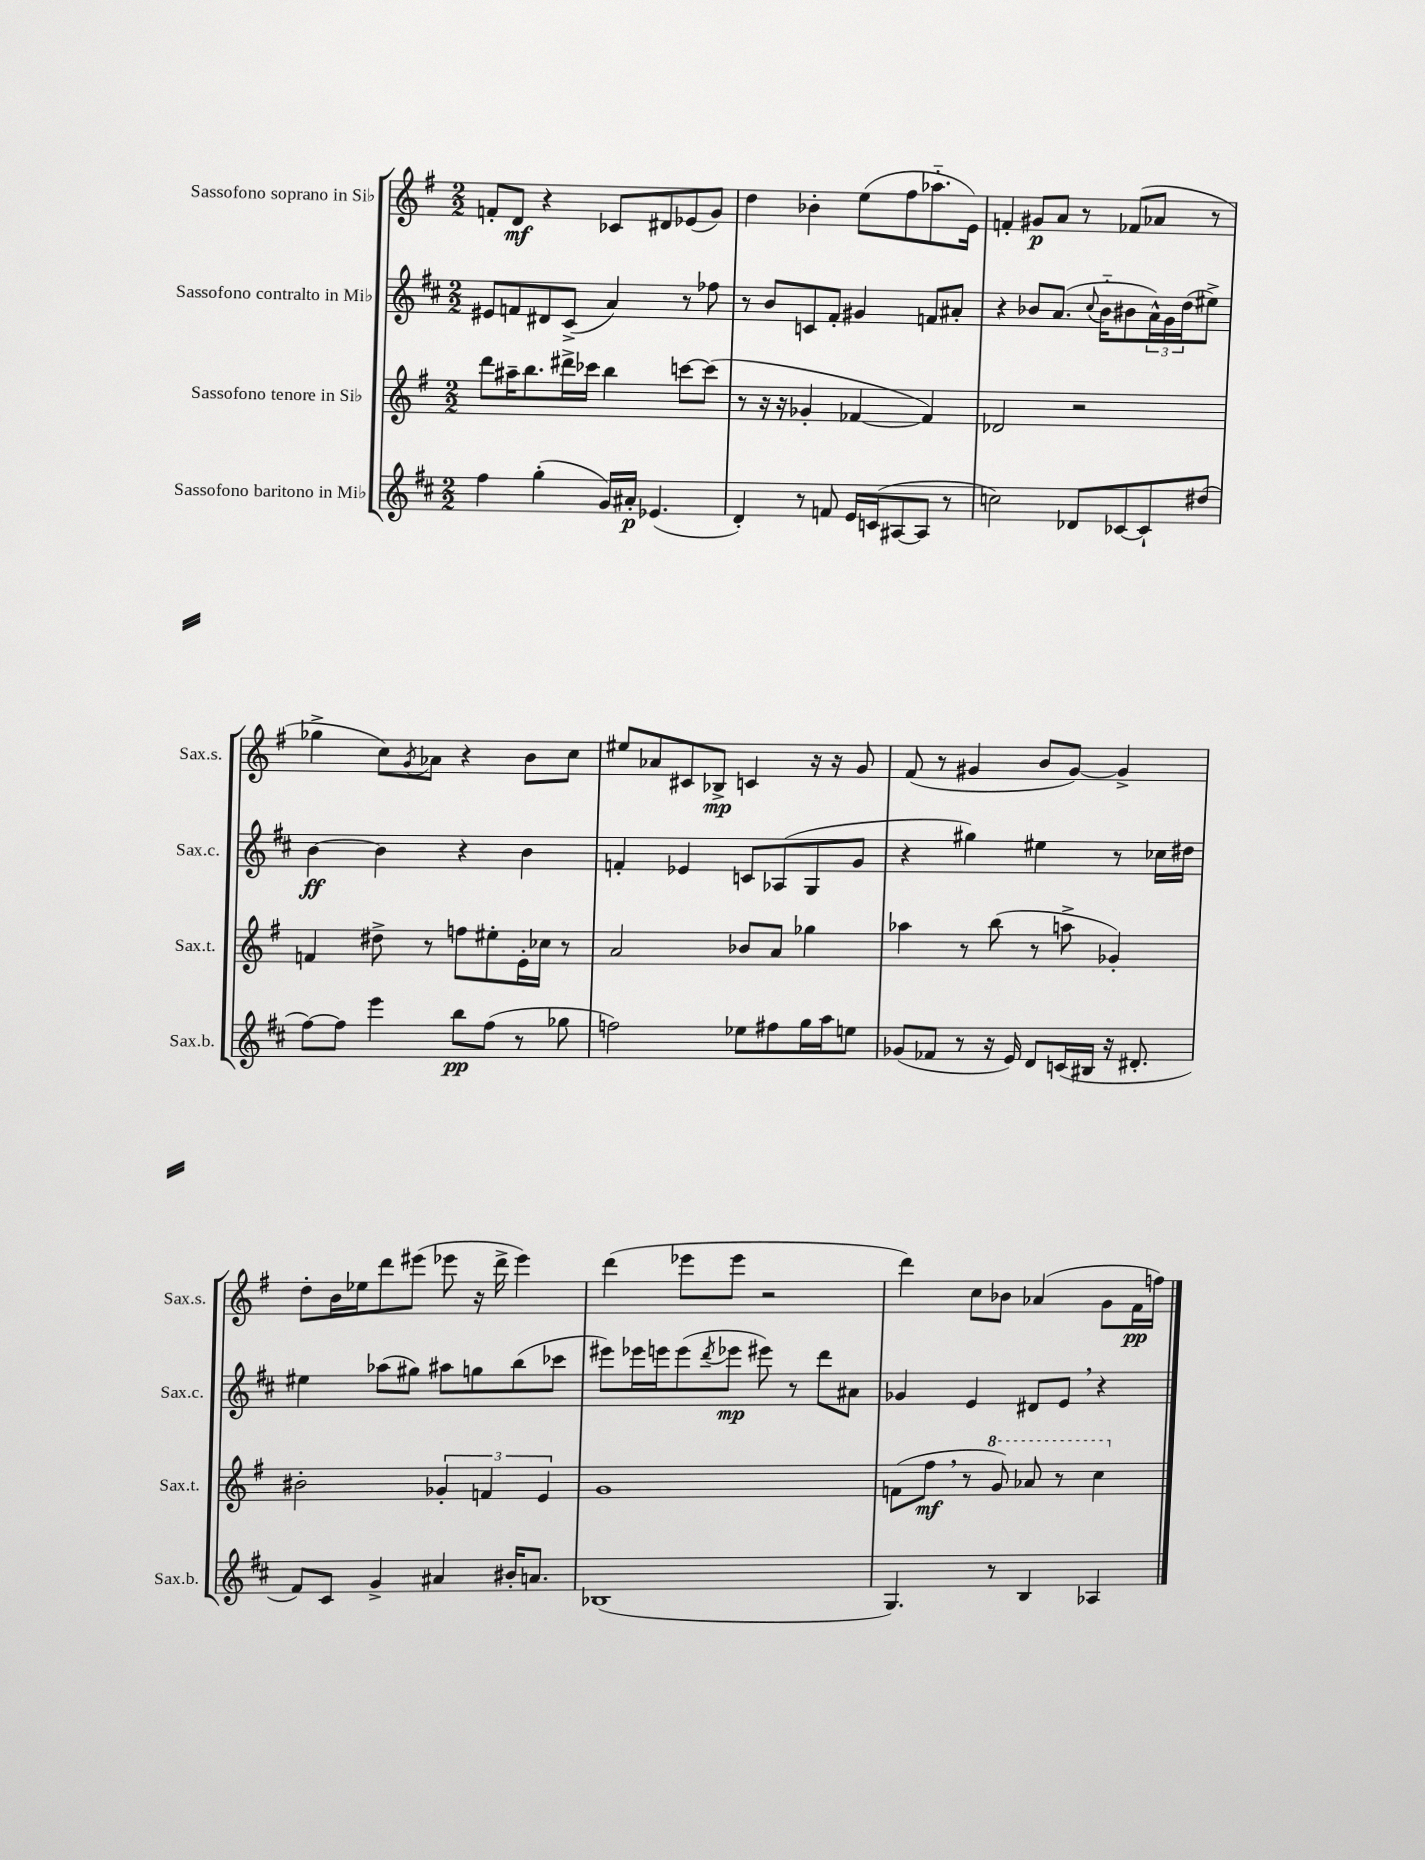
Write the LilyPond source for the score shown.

<<
\new StaffGroup <<
\new Staff = "s0" \with { instrumentName = "Sassofono soprano in Sib" shortInstrumentName = "Sax.s." } {
    \clef treble \key g \major \numericTimeSignature \time 2/2
    f'8-. d'8\mf r4 ces'8 dis'8 ees'8( g'8) |
    d''4 bes'4-. e''8( fis''8 aes''8.-_ e'16) |
    f'4-. gis'8\p a'8 r8 fes'8( aes'8 r8 |
    ges''4-> c''8) \acciaccatura { g'8 } aes'8 r4 b'8 c''8 |
    eis''8 aes'8 cis'8 bes8->\mp c'4 r16 r16 g'8 |
    fis'8( r8 gis'4 b'8 gis'8~) gis'4-> |
    d''8-. b'16 ees''16 d'''8 eis'''8( ees'''8 r16 d'''16-> ees'''4) |
    d'''4( ees'''8 ees'''8 r2 |
    d'''4) c''8 bes'8 aes'4( g'8 fis'16\pp f''16) \bar "|." |
}
\new Staff = "s1" \with { instrumentName = "Sassofono contralto in Mib" shortInstrumentName = "Sax.c." } {
    \clef treble \key d \major \numericTimeSignature \time 2/2
    eis'8 f'8 dis'8 cis'8->( a'4) r8 fes''8 |
    r8 b'8 c'8 fis'8-. gis'4 f'8 ais'8-. |
    r4 bes'8 a'8.( \appoggiatura { cis''8 } bes'16-_ bis'8 \tuplet 3/2 { a'16-^) g'16 d''16( } eis''8->) |
    b'4~\ff b'4 r4 b'4 |
    f'4-. ees'4 c'8 aes8( g8 g'8 |
    r4 gis''4) eis''4 r8 ces''16 dis''16 |
    eis''4 aes''8( gis''8) ais''8 g''8 b''8( ces'''8 |
    eis'''8) ees'''16 e'''16 e'''8( \acciaccatura { d'''8 } ees'''8\mp eis'''8) r8 d'''8 ais'8 |
    ges'4 e'4 dis'8 e'8 \breathe r4 \bar "|." |
}
\new Staff = "s2" \with { instrumentName = "Sassofono tenore in Sib" shortInstrumentName = "Sax.t." } {
    \clef treble \key g \major \numericTimeSignature \time 2/2
    d'''8 ais''16-- b''8. dis'''16-> ces'''16 b''4 c'''8~ c'''8( |
    r8 r16 r16 ges'4-. fes'4~ fes'4) |
    des'2 r2 |
    f'4 dis''8-> r8 f''8 eis''8-. e'16-. ces''16 r8 |
    a'2 bes'8 a'8 ges''4 |
    aes''4 r8 b''8( r8 a''8-> ges'4-.) |
    bis'2-. \tuplet 3/2 { ges'4-. f'4 e'4 } |
    g'1 |
    f'8( fis''8\mf \breathe r8 \ottava #1 g''8) aes''8 r8 c'''4 \ottava #0 \bar "|." |
}
\new Staff = "s3" \with { instrumentName = "Sassofono baritono in Mib" shortInstrumentName = "Sax.b." } {
    \clef treble \key d \major \numericTimeSignature \time 2/2
    fis''4 g''4-.( g'16) ais'16-.\p ees'4.( |
    d'4-.) r8 f'8 e'16 c'16( ais8~ ais8 r8 |
    c''2) des'8 ces'8~ ces'8-! dis''8( |
    fis''8~) fis''8 e'''4 b''8\pp fis''8( r8 ges''8 |
    f''2) ees''8 fis''8 g''16 a''16 e''8 |
    ges'8( fes'8 r8 r16 e'16) d'8 c'16( bis16 r16 dis'8.-. |
    fis'8) cis'8 g'4-> ais'4 bis'16-. a'8. |
    bes1( |
    g4.) r8 b4 aes4 \bar "|." |
}
>>
>>
\layout { \context { \Score \remove "Bar_number_engraver" } }
